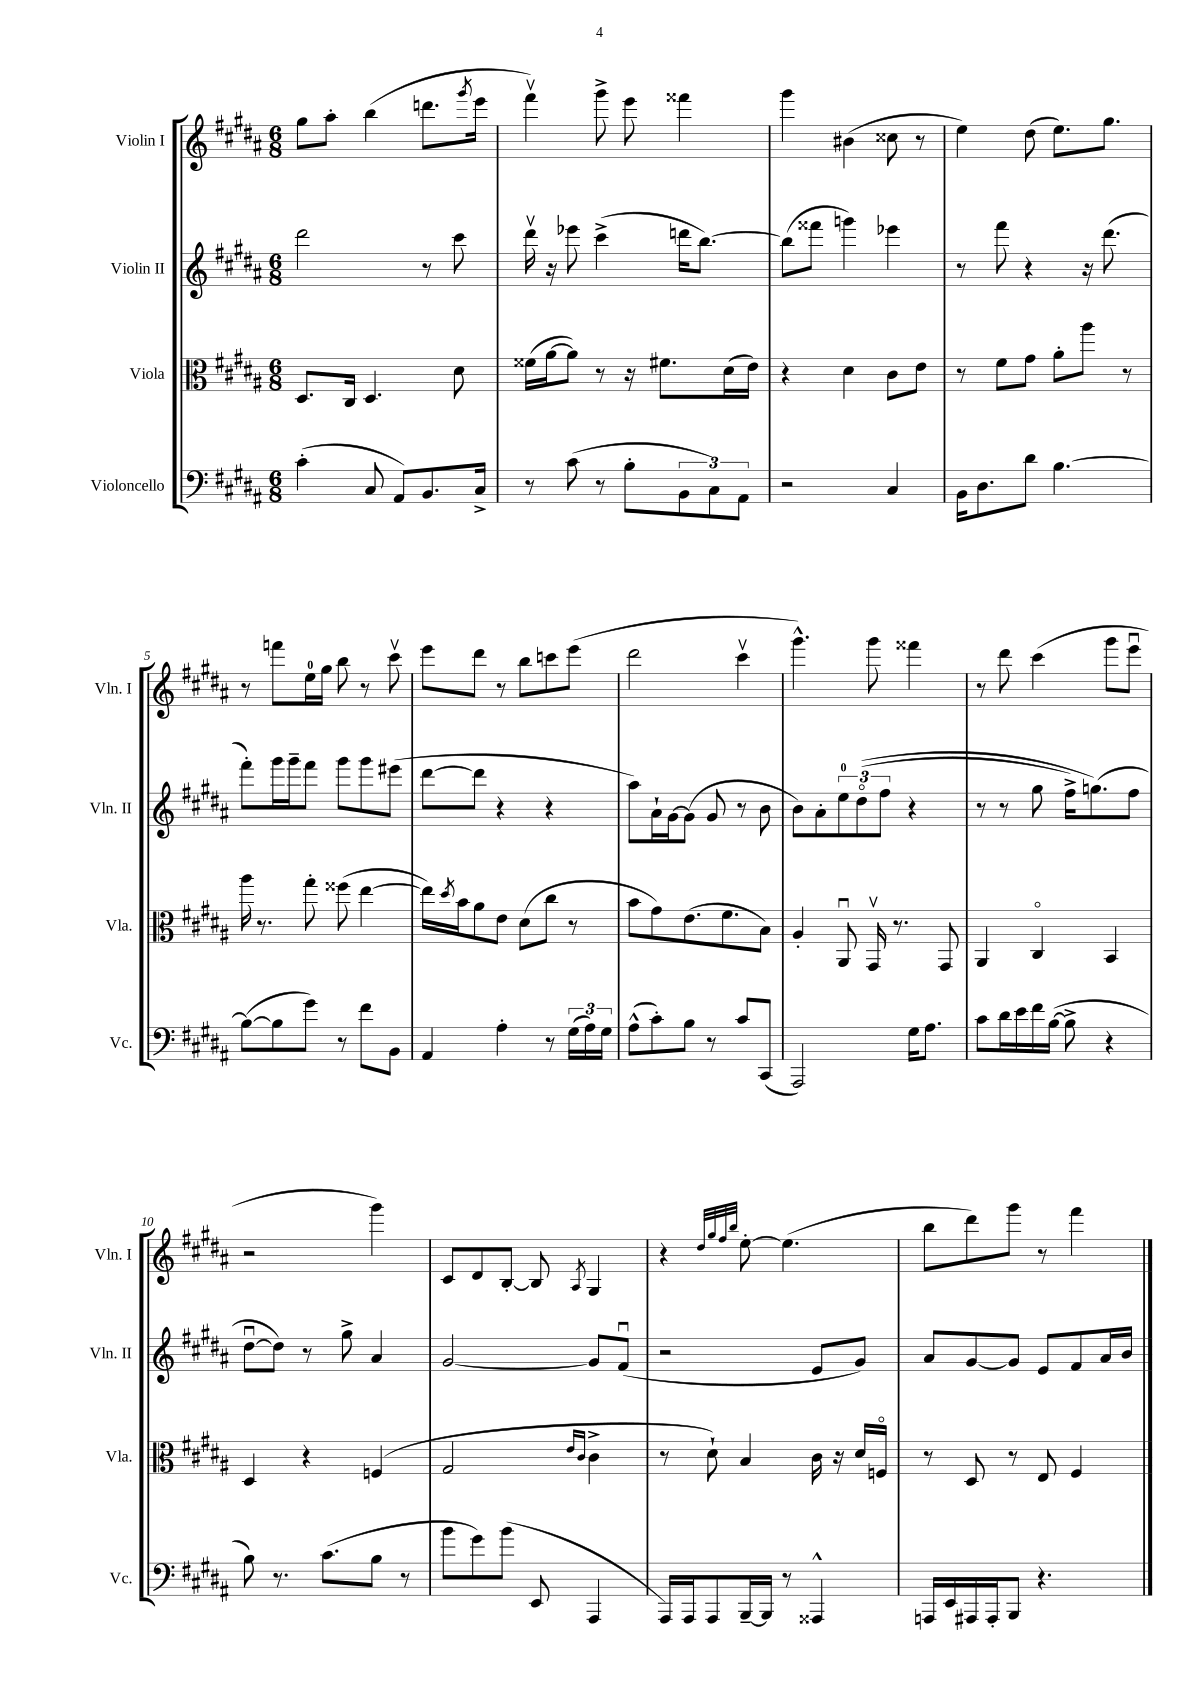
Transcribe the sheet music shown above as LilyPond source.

<<
\new StaffGroup <<
\new Staff = "s0" \with { instrumentName = "Violin I" shortInstrumentName = "Vln. I" } {
    \clef treble \key b \major \numericTimeSignature \time 6/8
    gis''8 ais''8-. b''4( d'''8. \acciaccatura { gis'''8 } e'''16 |
    fis'''4\upbow) gis'''8-> e'''8 fisis'''4 |
    gis'''4 bis'4( cisis''8 r8 |
    e''4) dis''8( e''8.) gis''8. |
    r8 f'''8 e''16-0 gis''16 b''8 r8 cis'''8\upbow |
    e'''8 dis'''8 r8 b''8 c'''8 e'''8( |
    dis'''2 cis'''4\upbow |
    gis'''4.-^) gis'''8 fisis'''4 |
    r8 dis'''8 cis'''4( gis'''8 e'''8\downbow |
    r2 gis'''4) |
    cis'8 dis'8 b8~-. b8 \acciaccatura { ais8 } gis4 |
    r4 \grace { dis''32 gis''32 fis''32 b''32 } e''8~-. e''4.( |
    b''8 dis'''8) gis'''8 r8 fis'''4 \bar "|." |
}
\new Staff = "s1" \with { instrumentName = "Violin II" shortInstrumentName = "Vln. II" } {
    \clef treble \key b \major \numericTimeSignature \time 6/8
    dis'''2 r8 cis'''8 |
    dis'''16\upbow r16 ees'''8 cis'''4->( d'''16 b''8.~) |
    b''8( fisis'''8 g'''4) ees'''4 |
    r8 fis'''8 r4 r16 dis'''8.( |
    fis'''8-.) gis'''16 gis'''16-- fis'''8 gis'''8 gis'''8 eis'''8( |
    dis'''8~ dis'''8 r4 r4 |
    ais''8) ais'16-! gis'16~ gis'8( gis'8 r8 b'8 |
    b'8) ais'8-. \tuplet 3/2 { e''8-0 dis''8\flageolet(\( fis''8 } r4 |
    r8 r8 gis''8 fis''16->) g''8.(\) fis''8 |
    dis''8~\downbow dis''8) r8 gis''8-> ais'4 |
    gis'2~ gis'8 fis'8\downbow( |
    r2 e'8 gis'8) |
    ais'8 gis'8~ gis'8 e'8 fis'8 ais'16 b'16 \bar "|." |
}
\new Staff = "s2" \with { instrumentName = "Viola" shortInstrumentName = "Vla." } {
    \clef alto \key b \major \numericTimeSignature \time 6/8
    dis8. cis16 dis4. dis'8 |
    fisis'16( ais'16~ ais'8) r8 r16 fis'8. dis'16( e'16) |
    r4 dis'4 cis'8 e'8 |
    r8 fis'8 gis'8 ais'8-. ais''8 r8 |
    ais''16 r8. gis''8-. fisis''8( e''4~ |
    e''16) \acciaccatura { dis''8 } b'16 ais'8 e'8 dis'8( cis''8 r8 |
    b'8 gis'8) e'8.( fis'8. b8) |
    ais4-. ais,8\downbow gis,16\upbow r8. gis,8 |
    ais,4 cis4\flageolet b,4 |
    dis4 r4 f4( |
    gis2 \grace { e'16 cis'16 } cis'4-> |
    r8 dis'8-!) b4 cis'16 r16 dis'16 f16\flageolet |
    r8 dis8 r8 e8 fis4 \bar "|." |
}
\new Staff = "s3" \with { instrumentName = "Violoncello" shortInstrumentName = "Vc." } {
    \clef bass \key b \major \numericTimeSignature \time 6/8
    cis'4-.( cis8 ais,8) b,8. cis16-> |
    r8 cis'8( r8 b8-. \tuplet 3/2 { b,8 cis8) ais,8 } |
    r2 cis4 |
    b,16 dis8. dis'8 b4.~ |
    b8~( b8 gis'8) r8 fis'8 b,8 |
    ais,4 ais4-. r8 \tuplet 3/2 { gis16( ais16) gis16 } |
    ais8-^( cis'8-.) b8 r8 cis'8 cis,8( |
    ais,,2) gis16 ais8. |
    cis'8 dis'16 e'16 fis'16 b16~( b8-> r4 |
    b8) r8. cis'8.( b8 r8 |
    b'8 gis'8) b'8( e,8 ais,,4 |
    ais,,16) ais,,16 ais,,8 b,,16~-- b,,16 r8 aisis,,4-^ |
    a,,16 e,16 ais,,16 ais,,16-. b,,8 r4. \bar "|." |
}
>>
>>
